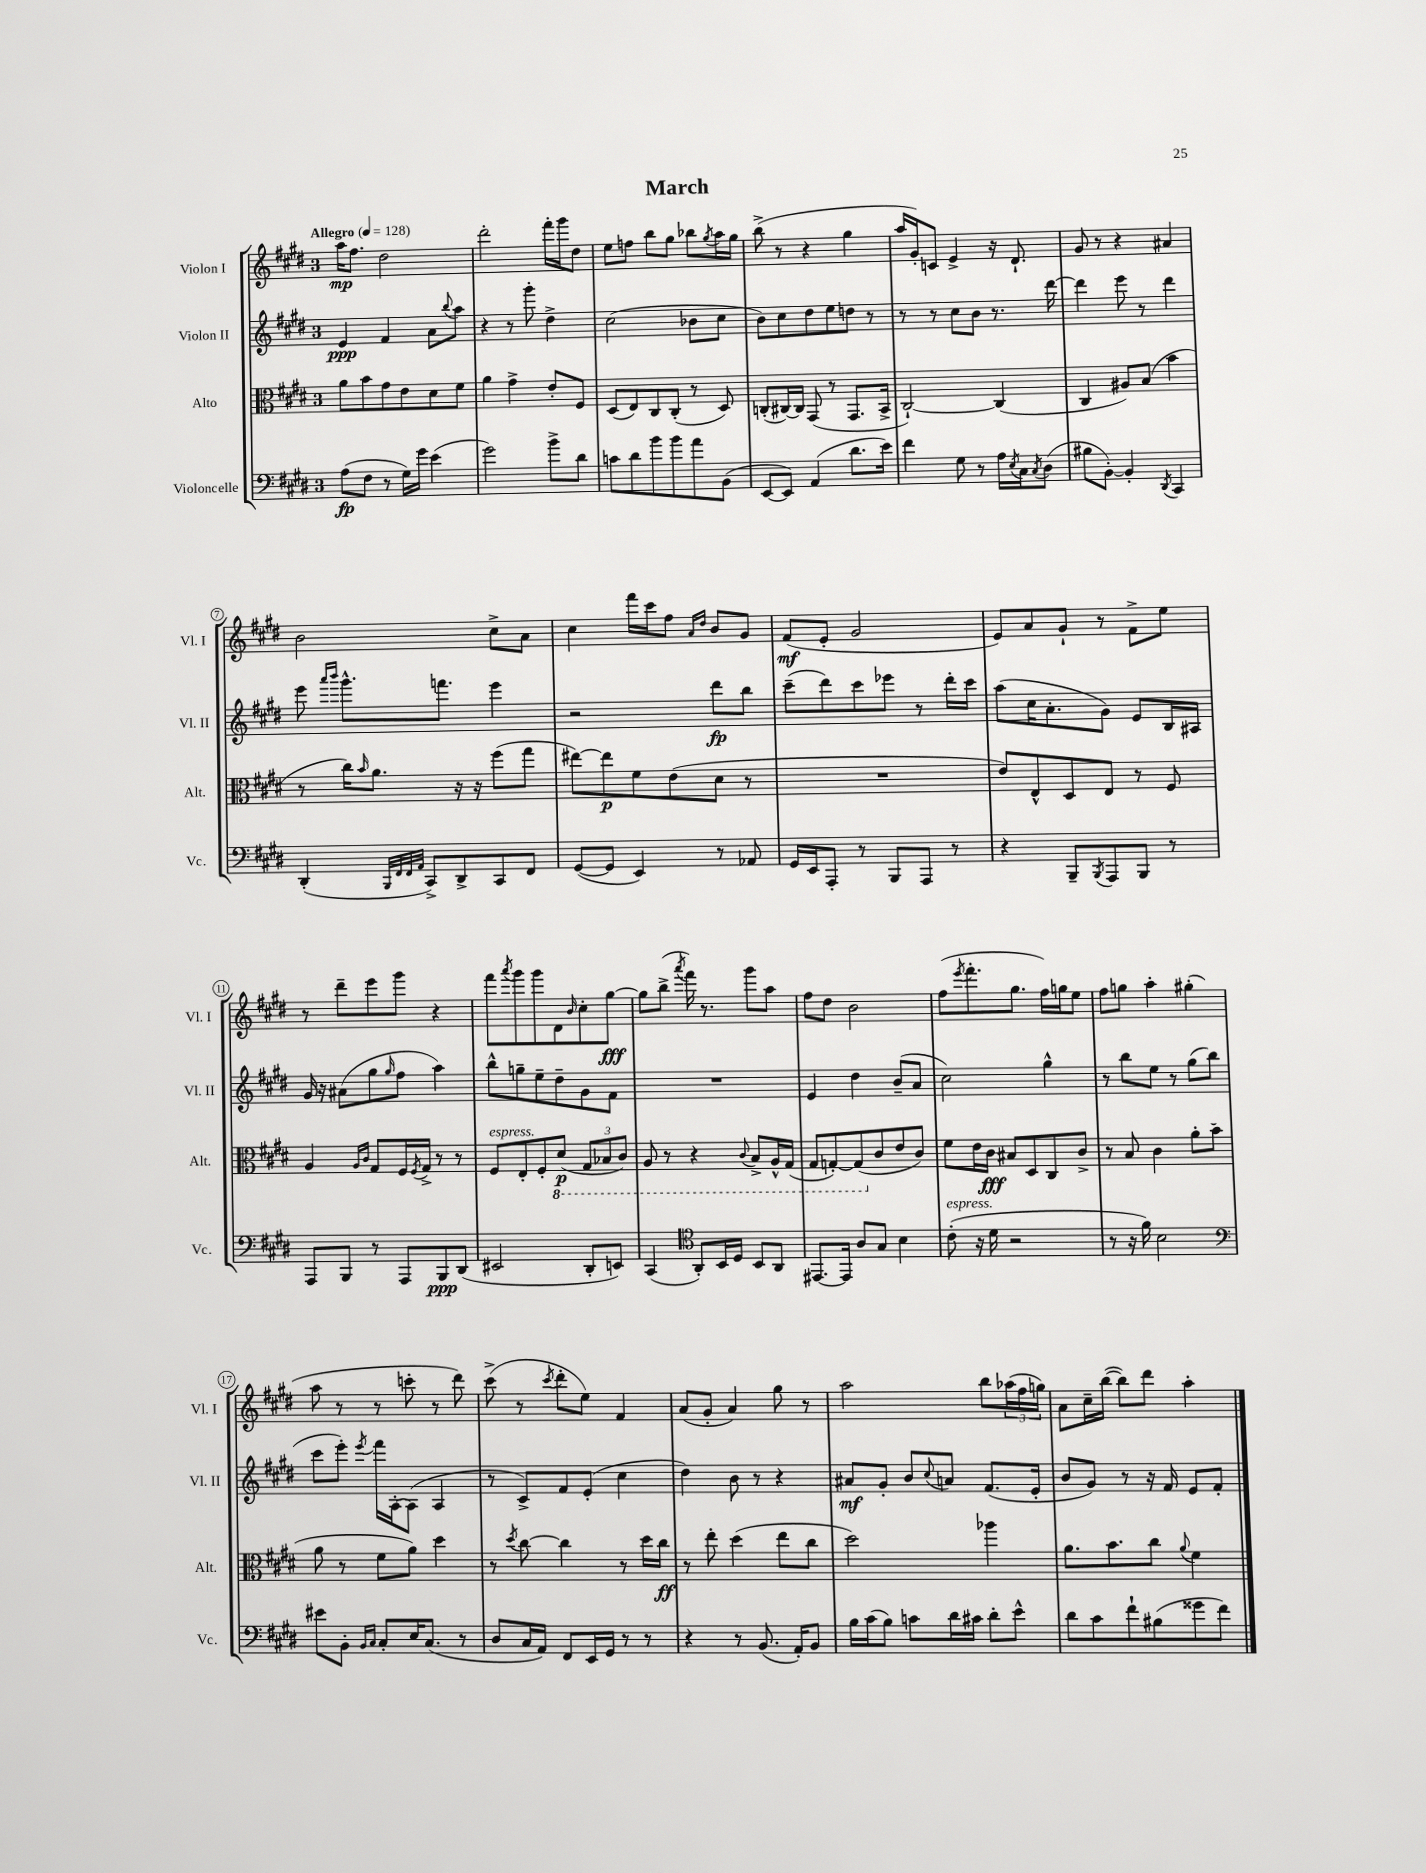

**kern	**kern	**kern	**kern
*staff4	*staff3	*staff2	*staff1
*clefF4	*clefC3	*clefG2	*clefG2
*k[f#c#g#d#]	*k[f#c#g#d#]	*k[f#c#g#d#]	*k[f#c#g#d#]
*M3/4	*M3/4	*M3/4	*M3/4
*MM128	*MM128	*MM128	*MM128
(8A\L	8a\L	4e/	16aa\LK
.	.	.	8.ff#\J
8F#\J	8b\	.	.
8r	8g#\	4f#/	2dd#\
16G#\LL)	8e\	.	.
16g#\JJ	.	.	.
(4e\	8d#\	8a\L	.
.	.	8qqbb/	.
.	8f#\J	8aa\J	.
=	=	=	=
2g#\)	4a\	4r	2ddd#'\
.	4g#^\	8r	.
.	.	8ggg#'\	.
8b^\L	8e'/L	4dd#^\	16fff#'\LL
.	.	.	16ggg#\J
8d#\J	8F#/J	.	8dd#\J
=	=	=	=
8c\L	(8D#/L	(2cc#\	8ee\L
8d#\	8E/)	.	8ff\J
8b\	8C#/	.	8bb\L
8b\	(8C#'/J	.	8gg#\J
8a\	8r	8b-\L	8bb-\L
.	.	.	8qgg#/
(8BB\J	8D#/)	8cc#\J	16aa\L
.	.	.	16gg#\JJ
=	=	=	=
[8EE/L	(8C'/L	8b\L)	(8bb^\
8EE/]J)	[16C#/L)	8cc#\	8r
.	16C#/]JJ	.	.
(4AA/	(8GG#/	8dd#\	4r
.	8r	8ee\	.
8.d#\L	8.GG#/L	8dd\J	4gg#\
.	.	8r	.
16e\Jk)	16BB^/Jk	.	.
=	=	=	=
4f#\	[2C#`/)	8r	16aa/LL
.	.	.	16g#'/J)
.	.	8r	8c/J
8G#\	.	8cc#\L	4e^/
8r	.	8b\J	.
16A\LL	(4C#/]	8.r	16r
8qE/	.	.	.
16C#\J	.	.	8.d#`/
8qC#/	.	.	.
(8D#\J	.	.	.
.	.	[16ddd#\	.
=	=	=	=
8B#\L	4C#/	4ddd#\]	8g#/
[8BB'\J)	.	.	8r
4BB'/]	8A#/L)	8eee\	4r
.	(8B/J	8r	.
8qDD#/	.	.	.
4CC#/	4b\	4ddd#\	4a#/
=	=	=	=
(4DD#'/	8r	8eee\	2b\
.	.	16qqaaa/LL	.
.	.	16qqbbb/JJ	.
.	16cc#\LK)	8.ggg#^^\L	.
.	16qqb/	.	.
.	8.a\J	.	.
32qqBBB/LLL	.	.	.
32qqFF#/	.	.	.
32qqFF#/	.	.	.
32qqAA/JJJ	.	.	.
8CC#^/L)	.	.	.
.	.	8.fff\J	.
8DD#^/	16r	.	.
.	16r	.	.
8CC#/	(8ff#\L	4eee\	8cc#^\L
8FF#/J	8gg#\J	.	8a\J
=	=	=	=
([8GG#/L	[8ee#\L)	2r	4cc#\
8GG#/]J	8ee#\]	.	.
4EE/)	8f#\	.	16fff#\LL
.	.	.	16ccc#\J
.	(8e\	.	8ff#\J
.	.	.	16qqa/LL
.	.	.	16qqdd#/JJ
8r	8d#\J	8ddd#\L	8b/L
8AA-/	8r	8bb\J	8g#/J
=	=	=	=
16GG#/LL	2.r	(8ccc#~\L	(8f#/L
16EE/J	.	.	.
8AAA'/J	.	8ddd#\)	8e'/J
8r	.	8ccc#\	2g#/
8BBB/L	.	8eee-\J	.
8AAA/J	.	8r	.
8r	.	16ddd#'\LL	.
.	.	16ccc#\JJ	.
=	=	=	=
4r	8e/L)	(8aa\L	8e/L)
.	8E^^/	16cc#\K	8a/
.	.	8.a'\	.
8BBB~/L	8D#/	.	8g#`/J
8qBBB/	.	.	.
8AAA/	8E/J	8g#\J)	8r
8BBB/J	8r	8e/L	8f#^\L
8r	8F#/	16B/L	8ee\J
.	.	16A#/JJ	.
=	=	=	=
8AAA/L	4A/	16g#/	8r
.	.	16r	.
8BBB/J	.	(8a#\L	8ddd#~\L
.	16qqA/LL	.	.
.	16qqc#/JJ	.	.
8r	8G#/L	8gg#\	8eee\
.	.	16qqgg#/	.
8AAA/L	16F#/L	8ff#\J	8ggg#\J
.	8qF#/	.	.
.	16G#^/JJ	.	.
8BBB/	8r	4aa\)	4r
(8DD#/J	8r	.	.
=	=	=	=
2EE#/	8F#/L	8bb^^\L	8fff#\L
.	.	.	8qaaa/
.	8E'/	8gg~\	8ggg#\
.	8F#'/	8ee~\	8ggg#\
.	(8D#/J	8dd#~\	8d#\
.	.	.	16qqb/
8DD#'/L	12GG#/L	8g#\	8cc#'\
.	12BB-/	.	.
8EE/J)	.	8f#\J	[8gg#\J
.	12C#/J)	.	.
=	=	=	=
(4CC#/	8AA/	2.r	8gg#\]L
.	8r	.	(8bb^\J
*clefC4	*	*	*
.	.	.	8qaaa/
8AA'/L)	4r	.	16fff#\)
.	.	.	8.r
16BB/L	.	.	.
16D#/JJ	.	.	.
.	8qqC#/	.	.
8BB/L	8BB^/L	.	8ggg#\L
8AA/J	16AA^^/L	.	8aa\J
.	(16GG#/JJ	.	.
=	=	=	=
[8.EE#/L	8GG#/L	4e/	8ff#\L
.	[8GG'/)	.	8dd#\J
16EE#/]Jk	.	.	.
8A/L	(8GG/]	4dd#\	2b\
8G#/J	8c#/	.	.
4B\	8e/	(8b~/L	.
.	8c#/J)	8a/J	.
=	=	=	=
(8c#'\	8f#\L	2cc#\)	(8ff#\L
.	.	.	8qeee/
16r	16e\L	.	8.fff#'\
16d#\	16c#\JJ	.	.
2r	8B#/L	.	.
.	.	.	8.gg#\J
.	8D#/	.	.
.	8C#/	4gg#^^\	16ff#\LL)
.	.	.	16gg\J
.	8c#^/J	.	8ee\J
=	=	=	=
8r	8r	8r	8ff#\L
16r	8B/	8bb\L	8gg\J
16f#\)	.	.	.
2B\	4c#\	8ee\J	4aa'\
.	.	8r	.
.	8a'\L	(8gg#\L	(4gg#'\
.	(8b\J	8bb\J	.
=	=	=	=
*clefF4	*	*	*
8e#\L	8a\	8ccc#\L	8aa\
8BB'\J	8r	8eee'\J)	8r
16qqBB/LL	.	.	.
16qqC#/JJ	.	8qeee/	.
8C#'/L	8f#\L	16fff#\LL	8r
.	.	[16A'\J	.
16E/K	8a\J)	(8A\]J	8ccc'\
(8.C#/J	.	.	.
.	4dd#\	4A/	8r
8r	.	.	8ddd#\)
=	=	=	=
8D#/L	8r	8r	(8ccc#^\
.	8qdd#/	.	.
16C#/L	[8cc#\	8c#^/L)	8r
16AA/JJ)	.	.	.
.	.	.	8qccc#/
8FF#/L	4cc#\]	8f#/	8ddd#'\L
16EE/L	.	(8e'/J	8ee\J)
16GG#/JJ	.	.	.
8r	8r	4cc#\	4f#/
8r	16dd#\LL	.	.
.	16cc#\JJ	.	.
=	=	=	=
4r	8r	4dd#\)	(8a/L
.	8ee'\	.	8g#'/J
8r	(4dd#\	8b\	4a/)
(8.BB/	.	8r	.
.	8ee\L	4r	8gg#\
16AA'/LK)	.	.	.
8BB/J	8cc#\J	.	8r
=	=	=	=
16B\LL	2dd#\)	8a#/L	2aa\
(16c#\J	.	.	.
8B\J)	.	8g#'/J	.
8c\L	.	8b/L	.
.	.	8qqcc#/	.
16d#\L	.	8a/J	.
16c#\JJ	.	.	.
8d#'\L	4aa-\	(8.f#/L	8bb\L
8e^^\J	.	.	(24aa-\L
.	.	.	24ff#\
.	.	16e'/Jk	.
.	.	.	24gg\JJ)
=	=	=	=
8d#\L	8.a\L	8b/L	8a\L
8c#\	.	8g#/J)	16cc#~\L
.	8.b\	.	([16bb\JJ
8f#`\	.	8r	8bb\]L)
(8B#\	8cc#\J	16r	8ddd#\J
.	.	16f#/	.
.	8qqa/	.	.
8g##\	4f#\	8e/L	4aa'\
8f#\J)	.	8f#'/J	.
==	==	==	==
*-	*-	*-	*-
